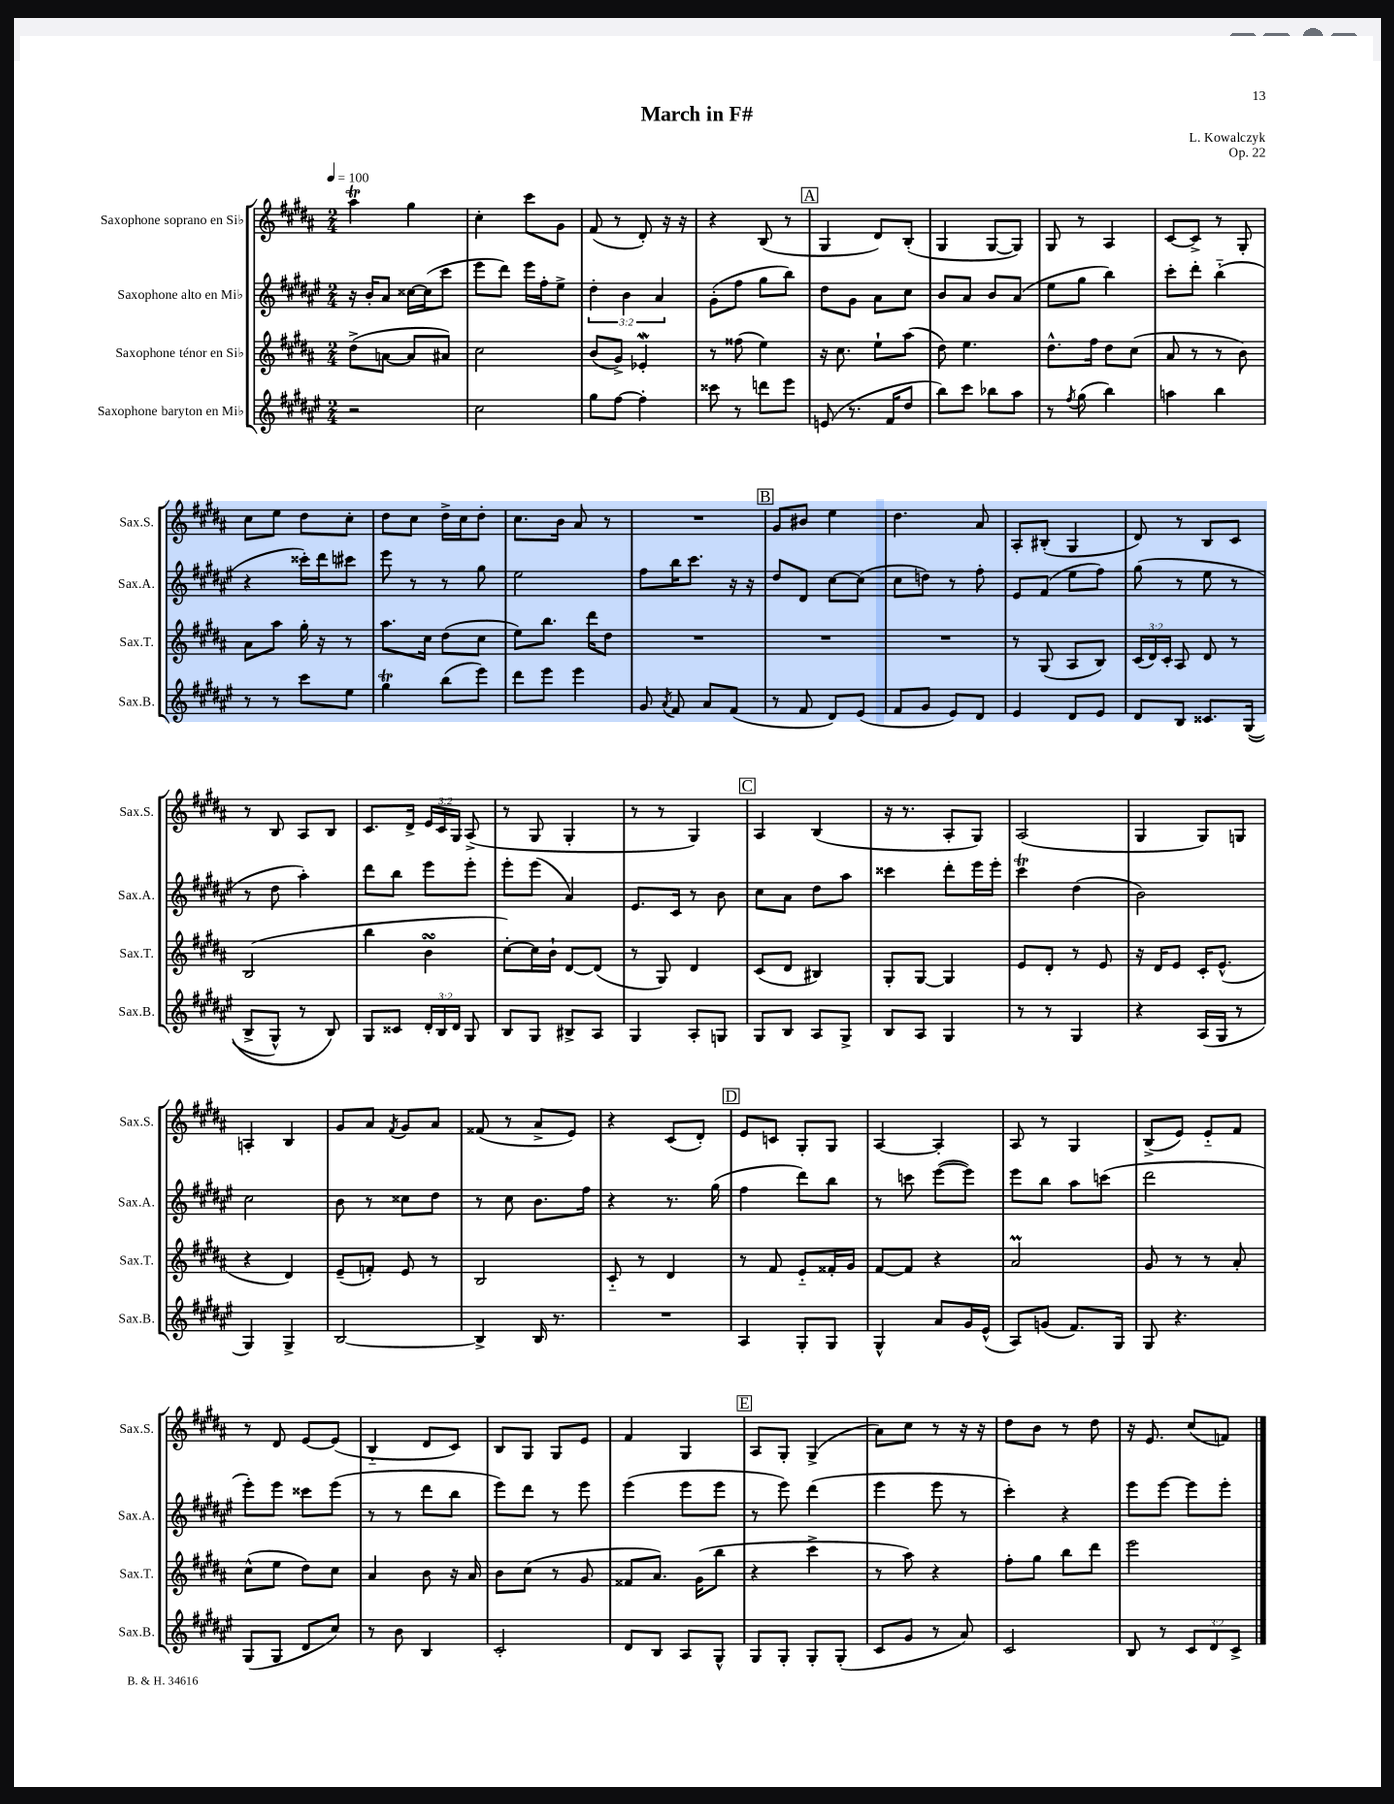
\header { title = "March in F#" composer = "L. Kowalczyk" opus = "Op. 22" }
<<
\new StaffGroup <<
\new Staff = "s0" \with { instrumentName = "Saxophone soprano en Sib" shortInstrumentName = "Sax.S." } {
    \clef treble \key b \major \numericTimeSignature \time 2/4 \override Staff.TupletNumber.text = #tuplet-number::calc-fraction-text \tempo 4 = 100
    \autoBeamOff ais''4\trill gis''4 |
    cis''4-. cis'''8[ gis'8] |
    fis'8( r8 dis'8-.) r16 r16 |
    r4 b8( r8 |
    \mark \markup { \box "A" } gis4 dis'8[) b8]-.( |
    gis4 gis8[~ gis8]) |
    gis8 r8 ais4 |
    cis'8[~ cis'8]-> r8 gis8-. |
    cis''8[ e''8] dis''8[ cis''8]-. |
    dis''8[ cis''8] dis''16[-> cis''16 dis''8]-. |
    cis''8.[ b'16] ais'8 r8 |
    R2 |
    \mark \markup { \box "B" } gis'8[ bis'8] e''4 |
    dis''4. ais'8 |
    ais8[-. bis8]-.( gis4 |
    dis'8) r8 b8[ cis'8] |
    r8 b8 ais8[ b8] |
    cis'8.[ dis'16]-> \tuplet 3/2 { e'16[ cis'16 gis16] } ais8->( |
    r8 gis8 gis4-. |
    r8 r8 gis4) |
    \mark \markup { \box "C" } ais4 b4( |
    r16 r8. ais8[-. gis8]) |
    ais2( |
    gis4 gis8[) g8] |
    a4-. b4 |
    gis'8[ ais'8] \acciaccatura { fis'8 } gis'8[ ais'8] |
    fisis'8( r8 ais'8[-> e'8]) |
    r4 cis'8[( dis'8]-.) |
    \mark \markup { \box "D" } e'8[ c'8] gis8[-. gis8] |
    ais4~ ais4-. |
    ais8 r8 gis4 |
    b8[->( e'8]) e'8[-_ fis'8] |
    r8 dis'8 e'8[~ e'8]( |
    b4-_ dis'8[ cis'8]) |
    b8[ gis8] gis8[ e'8] |
    fis'4 gis4 |
    \mark \markup { \box "E" } ais8[ gis8]-. gis4->( |
    ais'8[) cis''8] r8 r16 r16 |
    dis''8[ b'8] r8 dis''8 |
    r16 e'8. cis''8[( f'8]) \bar "|." |
}
\new Staff = "s1" \with { instrumentName = "Saxophone alto en Mib" shortInstrumentName = "Sax.A." } {
    \clef treble \key fis \major \numericTimeSignature \time 2/4 \override Staff.TupletNumber.text = #tuplet-number::calc-fraction-text
    \autoBeamOff r16 b'16[-. ais'8] cisis''16[~ cisis''16( cis'''8] |
    eis'''8[ dis'''8]) eis'''16[ fis''16-. eis''8]-> |
    \tuplet 3/2 { dis''4-. b'4 ais'4 } |
    gis'8[-.( fis''8] gis''8[ b''8]) |
    \mark \markup { \box "A" } dis''8[ gis'8] ais'8[ cis''8] |
    b'8[ ais'8] b'8[ ais'8]( |
    eis''8[ gis''8] b''4) |
    cis'''8[-. dis'''8]-. b''4-_( |
    r4 cisis'''16[-.) dis'''16 cis'''8] |
    eis'''8 r8 r8 gis''8 |
    eis''2 |
    fis''8[ b''16 cis'''8.] r16 r16 |
    \mark \markup { \box "B" } dis''8[ dis'8] cis''8[~ cis''8]( |
    cis''8[ d''8]) r8 fis''8-. |
    eis'8[ fis'8]( eis''8[ fis''8]) |
    gis''8( r8 eis''8 r8 |
    r8 dis''8 ais''4-.) |
    dis'''8[ b''8] eis'''8[ eis'''8]-. |
    eis'''8[-. eis'''8]( ais'4) |
    eis'8.[ cis'16] r8 b'8 |
    \mark \markup { \box "C" } cis''8[ ais'8] dis''8[ ais''8] |
    cisis'''4 dis'''8[-. eis'''16 eis'''16]-. |
    cis'''4\trill dis''4( |
    b'2) |
    cis''2 |
    b'8 r8 cisis''8[ dis''8] |
    r8 cis''8 b'8.[ fis''16] |
    r4 r8. gis''16( |
    \mark \markup { \box "D" } fis''4 dis'''8[) b''8] |
    r8 c'''8 eis'''8[~( eis'''8]) |
    eis'''8[ b''8] ais''8[ c'''8]( |
    dis'''2 |
    eis'''8[-.) eis'''8] cisis'''8[ eis'''8]( |
    r8 r8 dis'''8[ b''8] |
    eis'''8[) dis'''8] r8 eis'''8 |
    eis'''4( eis'''8[ eis'''8] |
    \mark \markup { \box "E" } r8 eis'''8) dis'''4( |
    eis'''4 eis'''8 r8 |
    cis'''4-.) r4 |
    eis'''8[ eis'''8]~ eis'''8[ eis'''8]-. \bar "|." |
}
\new Staff = "s2" \with { instrumentName = "Saxophone ténor en Sib" shortInstrumentName = "Sax.T." } {
    \clef treble \key b \major \numericTimeSignature \time 2/4 \override Staff.TupletNumber.text = #tuplet-number::calc-fraction-text
    \autoBeamOff dis''8[->( a'8]~ a'8[ ais'8]) |
    cis''2 |
    b'8[( gis'8]->) ees'4-.\mordent |
    r8 fisis''8( e''4) |
    \mark \markup { \box "A" } r16 cis''8. e''8[-! ais''8]( |
    dis''8) e''4. |
    dis''8.[-^ fis''16] dis''8[ cis''8]( |
    ais'8 r8 r8 b'8) |
    ais'8[ ais''8] gis''16-. r16 r8 |
    ais''8.[ cis''16] dis''8[( cis''8] |
    e''8[) b''8.] dis'''16[ dis''8] |
    R2 |
    \mark \markup { \box "B" } R2 |
    R2 |
    r8 gis8( ais8[ b8]) |
    \tuplet 3/2 { cis'16[( dis'16) cis'16]-. } ais8 dis'8 r8 |
    b2( |
    b''4 b'4\turn |
    cis''8[~-.) cis''16 b'16]-! dis'8[~ dis'8]( |
    r8 gis8) dis'4 |
    \mark \markup { \box "C" } cis'8[( dis'8] bis4) |
    gis8[-. gis8]~ gis4 |
    e'8[ dis'8]-. r8 e'8 |
    r16 dis'16[ e'8] cis'16[-. e'8.]-^( |
    r4 dis'4) |
    e'8[--( f'8]-.) e'8 r8 |
    b2 |
    cis'8-_ r8 dis'4 |
    \mark \markup { \box "D" } r8 fis'8 e'8[-_ fisis'16-. gis'16] |
    fis'8[~ fis'8] r4 |
    ais'2\prall |
    gis'8 r8 r8 ais'8-. |
    cis''8[-^( e''8] dis''8[) cis''8] |
    ais'4 b'8 r16 ais'16 |
    b'8[ cis''8]( r8 gis'8 |
    fisis'8[ ais'8.]) gis'16[( b''8] |
    \mark \markup { \box "E" } r4 cis'''4-> |
    r8 ais''8) r4 |
    fis''8[-. gis''8] b''8[ dis'''8] |
    e'''2 \bar "|." |
}
\new Staff = "s3" \with { instrumentName = "Saxophone baryton en Mib" shortInstrumentName = "Sax.B." } {
    \clef treble \key fis \major \numericTimeSignature \time 2/4 \override Staff.TupletNumber.text = #tuplet-number::calc-fraction-text
    \autoBeamOff r2 |
    cis''2 |
    gis''8[ fis''8]~ fis''4-. |
    cisis'''8 r8 d'''8[ eis'''8] |
    \mark \markup { \box "A" } e'8( r8. fis'16[ dis''8] |
    b''8[) cis'''8] bes''8[ ais''8] |
    r8 \acciaccatura { fis''8 } gis''8( b''4) |
    a''4 b''4 |
    r8 r8 cis'''8[ eis''8] |
    gis''4\trill b''8[( eis'''8]) |
    dis'''8[ eis'''8] eis'''4 |
    gis'8 \acciaccatura { ais'8 } fis'8 ais'8[ fis'8]( |
    \mark \markup { \box "B" } r8 fis'8 dis'8[) eis'8]( |
    fis'8[ gis'8] eis'8[) dis'8] |
    eis'4 dis'8[ eis'8] |
    dis'8[ b8] cisis'8.[ gis16](\( |
    b8[-> gis8]-^) r8 b8\) |
    gis8[ cisis'8] \tuplet 3/2 { dis'16[-. b16 dis'16] } gis8 |
    b8[ gis8] bis8[-> ais8] |
    gis4 ais8[-. g8] |
    \mark \markup { \box "C" } gis8[ b8] ais8[ gis8]-> |
    b8[ ais8] gis4 |
    r8 r8 gis4 |
    r4 ais16[( gis16] r8 |
    gis4) gis4-> |
    b2~ |
    b4-> b16 r8. |
    R2 |
    \mark \markup { \box "D" } ais4 gis8[-. gis8] |
    gis4-^ ais'8[ gis'16 eis'16]-^( |
    ais8[) g'8]( fis'8.[) gis16] |
    gis8 r4. |
    gis8[( gis8] dis'8[ cis''8]) |
    r8 b'8 b4 |
    cis'2-. |
    dis'8[ b8] ais8[ gis8]-^ |
    \mark \markup { \box "E" } gis8[ gis8]-. gis8[-. gis8]-.( |
    cis'8[ gis'8] r8 ais'8) |
    cis'2 |
    b8 r8 \tuplet 3/2 { cis'8[ dis'8 cis'8]-> } \bar "|." |
}
>>
>>
\layout { \context { \Score \remove "Bar_number_engraver" } }
